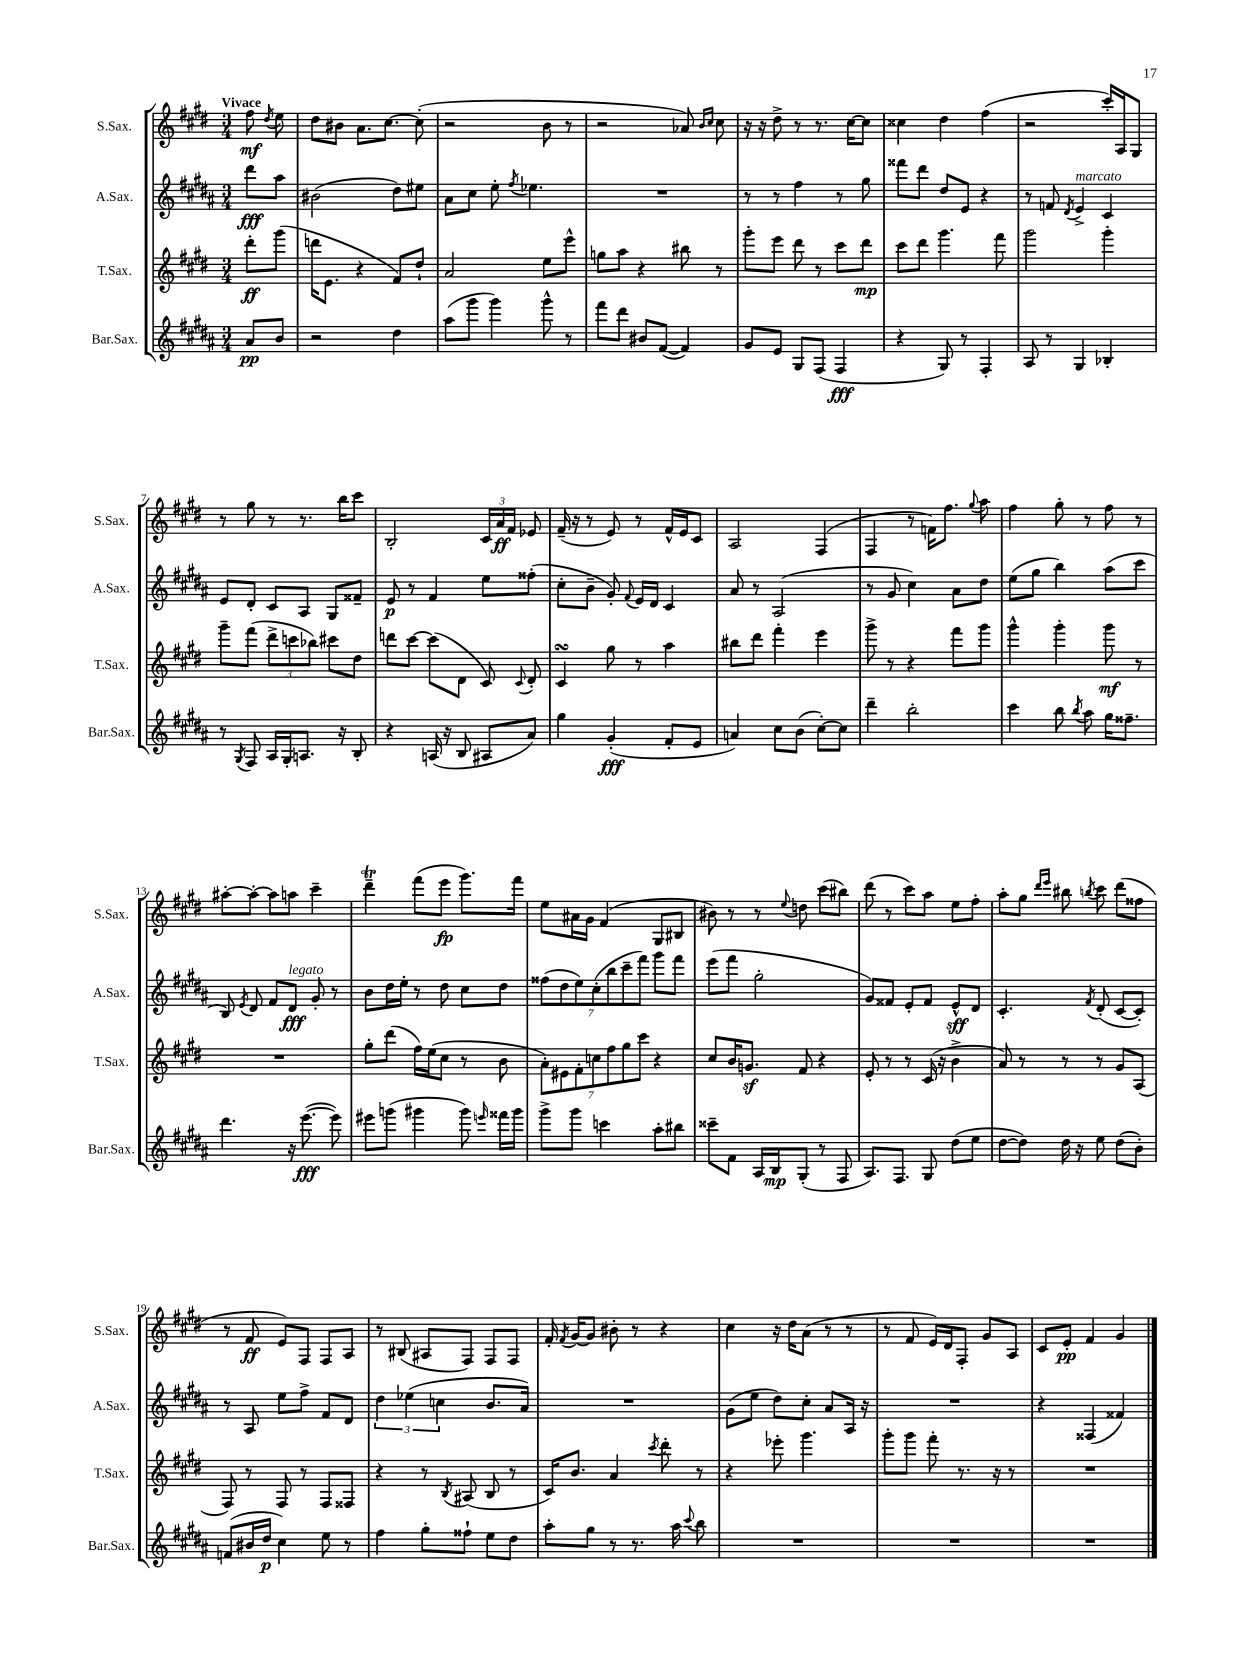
<<
\new StaffGroup <<
\new Staff = "s0" \with { instrumentName = "S.Sax." shortInstrumentName = "S.Sax." } {
    \clef treble \key e \major \numericTimeSignature \time 3/4 \partial 4 \tempo "Vivace"
    \autoBeamOff fis''8\mf \acciaccatura { dis''8 } e''8 |
    dis''8[ bis'8] a'8.[ cis''8.]~ cis''8-.( |
    r2 b'8 r8 |
    r2 aes'8) \grace { b'16[ cis''16] } cis''8 |
    r16 r16 dis''8-> r8 r8. cis''16[~ cis''8] |
    cisis''4 dis''4 fis''4( |
    r2 cis'''16[-.) a16 gis8] |
    r8 gis''8 r8 r8. b''16[ cis'''8] |
    b2-. \tuplet 3/2 { cis'16[ a'16\ff fis'16] } ees'8 |
    fis'16--( r16 r8 e'8) r8 fis'16[-^ e'16 cis'8] |
    a2 fis4( |
    fis4 r8 f'16[) fis''8.] \appoggiatura { gis''8 } a''8 |
    fis''4 gis''8-. r8 fis''8 r8 |
    ais''8[~-. ais''8]~-. ais''8[ a''8] cis'''4-- |
    dis'''4--\trill fis'''8[( e'''8]\fp gis'''8.[) fis'''16] |
    e''8[ ais'16 gis'16] fis'4( gis8[ bis8] |
    bis'8) r8 r8 \appoggiatura { e''8 } d''8 cis'''8[( bis''8]) |
    dis'''8( r8 cis'''8[) a''8] e''8[ fis''8]-. |
    a''8[-. gis''8] \grace { dis'''16[ e'''16] } bis''8 \acciaccatura { b''8 } cis'''8 dis'''8[( fisis''8] |
    r8 fis'8\ff e'8[) fis8] fis8[ a8] |
    r8 bis8( ais8[ fis8]) fis8[ fis8] |
    fis'16-. \acciaccatura { fis'8 } gis'16[~ gis'8] bis'8-. r8 r4 |
    cis''4 r16 dis''16[ a'8]( r8 r8 |
    r8 fis'8 e'16[) dis'16 fis8]-. gis'8[ a8] |
    cis'8[ e'8]-.\pp fis'4 gis'4 \bar "|." |
}
\new Staff = "s1" \with { instrumentName = "A.Sax." shortInstrumentName = "A.Sax." } {
    \clef treble \key b \major \numericTimeSignature \time 3/4 \partial 4
    \autoBeamOff dis'''8[\fff ais''8] |
    bis'2( dis''8[) eis''8] |
    ais'8[ cis''8] e''8-. \acciaccatura { fis''8 } ees''4. |
    R2. |
    r8 r8 fis''4 r8 gis''8 |
    fisis'''8[ dis'''8] dis''8[ e'8] r4 |
    r8 f'8 \acciaccatura { dis'8 } e'4->^\markup { \italic "marcato" } cis'4 |
    e'8[ dis'8]-. cis'8[ ais8] gis8[ fisis'8]-- |
    e'8\p r8 fis'4 e''8[ fisis''8]-.( |
    cis''8[-. b'8]-- gis'8-.) \appoggiatura { fis'8 } e'16[ dis'16] cis'4 |
    ais'8 r8 ais2( |
    r8 gis'8 cis''4) ais'8[ dis''8] |
    e''8[( gis''8] b''4) ais''8[( cis'''8] |
    b8) \acciaccatura { e'8 } dis'8 fis'8[ dis'8]\fff^\markup { \italic "legato" } gis'8-. r8 |
    b'8[ dis''16 e''16]-. r8 dis''8 cis''8[ dis''8] |
    \tuplet 7/4 { fisis''8[( dis''8 e''8) cis''8-.( b''8 cis'''8-- fis'''8]) } gis'''8[ fis'''8] |
    e'''8[( fis'''8] gis''2-. |
    gis'8[) fisis'8] e'8[-. fisis'8] e'8[-^\sff dis'8] |
    cis'4.-. \acciaccatura { fis'8 } dis'8-.( cis'8[~ cis'8]-.) |
    r8 ais8 e''8[ fis''8]-> fis'8[ dis'8] |
    \tuplet 3/2 { dis''4 ees''4( c''4 } b'8.[ ais'16]) |
    R2. |
    gis'8[( e''8] dis''8[) cis''8]-. ais'8[ ais16] r16 |
    R2. |
    r4 fisis4( fisis'4) \bar "|." |
}
\new Staff = "s2" \with { instrumentName = "T.Sax." shortInstrumentName = "T.Sax." } {
    \clef treble \key e \major \numericTimeSignature \time 3/4 \partial 4
    \autoBeamOff dis'''8[-.\ff gis'''8]( |
    d'''16[ e'8.] r4 fis'8[) dis''8]-! |
    a'2 e''8[ e'''8]-^ |
    g''8[ a''8] r4 bis''8 r8 |
    gis'''8[-. e'''8] dis'''8 r8 cis'''8[ dis'''8]\mp |
    cis'''8[ dis'''8] gis'''4. fis'''8 |
    gis'''2 gis'''4-. |
    gis'''8[-- fis'''8]( \tuplet 3/2 { dis'''8[-> c'''8 bes''8]) } cis'''8[ dis''8] |
    d'''8[ cis'''8]~ cis'''8[( dis'8] cis'8) \appoggiatura { cis'8 } dis'8-. |
    cis'4\turn gis''8 r8 a''4 |
    bis''8[ dis'''8] fis'''4-. e'''4 |
    gis'''8-> r8 r4 fis'''8[ gis'''8] |
    gis'''4-^ gis'''4-. gis'''8\mf r8 |
    R2. |
    gis''8[-. dis'''8]( fis''16[) e''16( cis''8] r8 b'8 |
    \tuplet 7/4 { a'8[-.) eis'8 fis'8-. c''8 fis''8 gis''8 cis'''8] } r4 |
    cis''8[ b'16 g'8.]\sf fis'8 r4 |
    e'8-. r8 r8 cis'16( r16 b'4-> |
    a'8) r8 r8 r8 gis'8[ a8]( |
    fis8) r8 fis8 r8 fis8[ fisis8] |
    r4 r8 \acciaccatura { b8 } ais8( b8 r8 |
    cis'16[) b'8.] a'4 \acciaccatura { cis'''8 } dis'''8-. r8 |
    r4 ees'''8-. gis'''4. |
    gis'''8[-. gis'''8] fis'''8-. r8. r16 r8 |
    R2. \bar "|." |
}
\new Staff = "s3" \with { instrumentName = "Bar.Sax." shortInstrumentName = "Bar.Sax." } {
    \clef treble \key b \major \numericTimeSignature \time 3/4 \partial 4
    \autoBeamOff ais'8[\pp b'8] |
    r2 dis''4 |
    ais''8[( gis'''8] gis'''4) gis'''8-^ r8 |
    fis'''8[ dis'''8] bis'8[ fis'8]~( fis'4) |
    gis'8[ e'8] gis8[ fis8]( fis4\fff |
    r4 gis8) r8 fis4-. |
    ais8 r8 gis4 bes4-. |
    r8 \acciaccatura { gis8 } fis8 ais16[ gis16-. a8.] r16 b8-. |
    r4 a16( r16 b8 ais8[ ais'8]) |
    gis''4 gis'4-.\fff( fis'8[-. e'8] |
    a'4) cis''8[ b'8]( cis''8[~-.) cis''8] |
    dis'''4-- b''2-. |
    cis'''4 b''8 \acciaccatura { b''8 } ais''8 gis''16[ fisis''8.]-- |
    dis'''4. r16 e'''8.~\fff( e'''8) |
    eis'''8[ g'''8]( gis'''4 gis'''8) \grace { e'''16 } fisis'''16[ gis'''16] |
    gis'''8[-> gis'''8] c'''4 ais''8[-. bis''8] |
    cisis'''8[-- fis'8] ais16[ b16\mp gis8]-.( r8 fis8 |
    ais8.[) fis8.] gis8 dis''8[( e''8] |
    dis''8[~ dis''8]) dis''16 r16 e''8 dis''8[( b'8]-.) |
    f'8[( bis'16 dis''16]\p cis''4) e''8 r8 |
    fis''4 gis''8[-. fisis''8]-! e''8[ dis''8] |
    ais''8[-. gis''8] r8 r8. ais''16 \appoggiatura { cis'''8 } b''8 |
    R2. |
    R2. |
    R2. \bar "|." |
}
>>
>>
